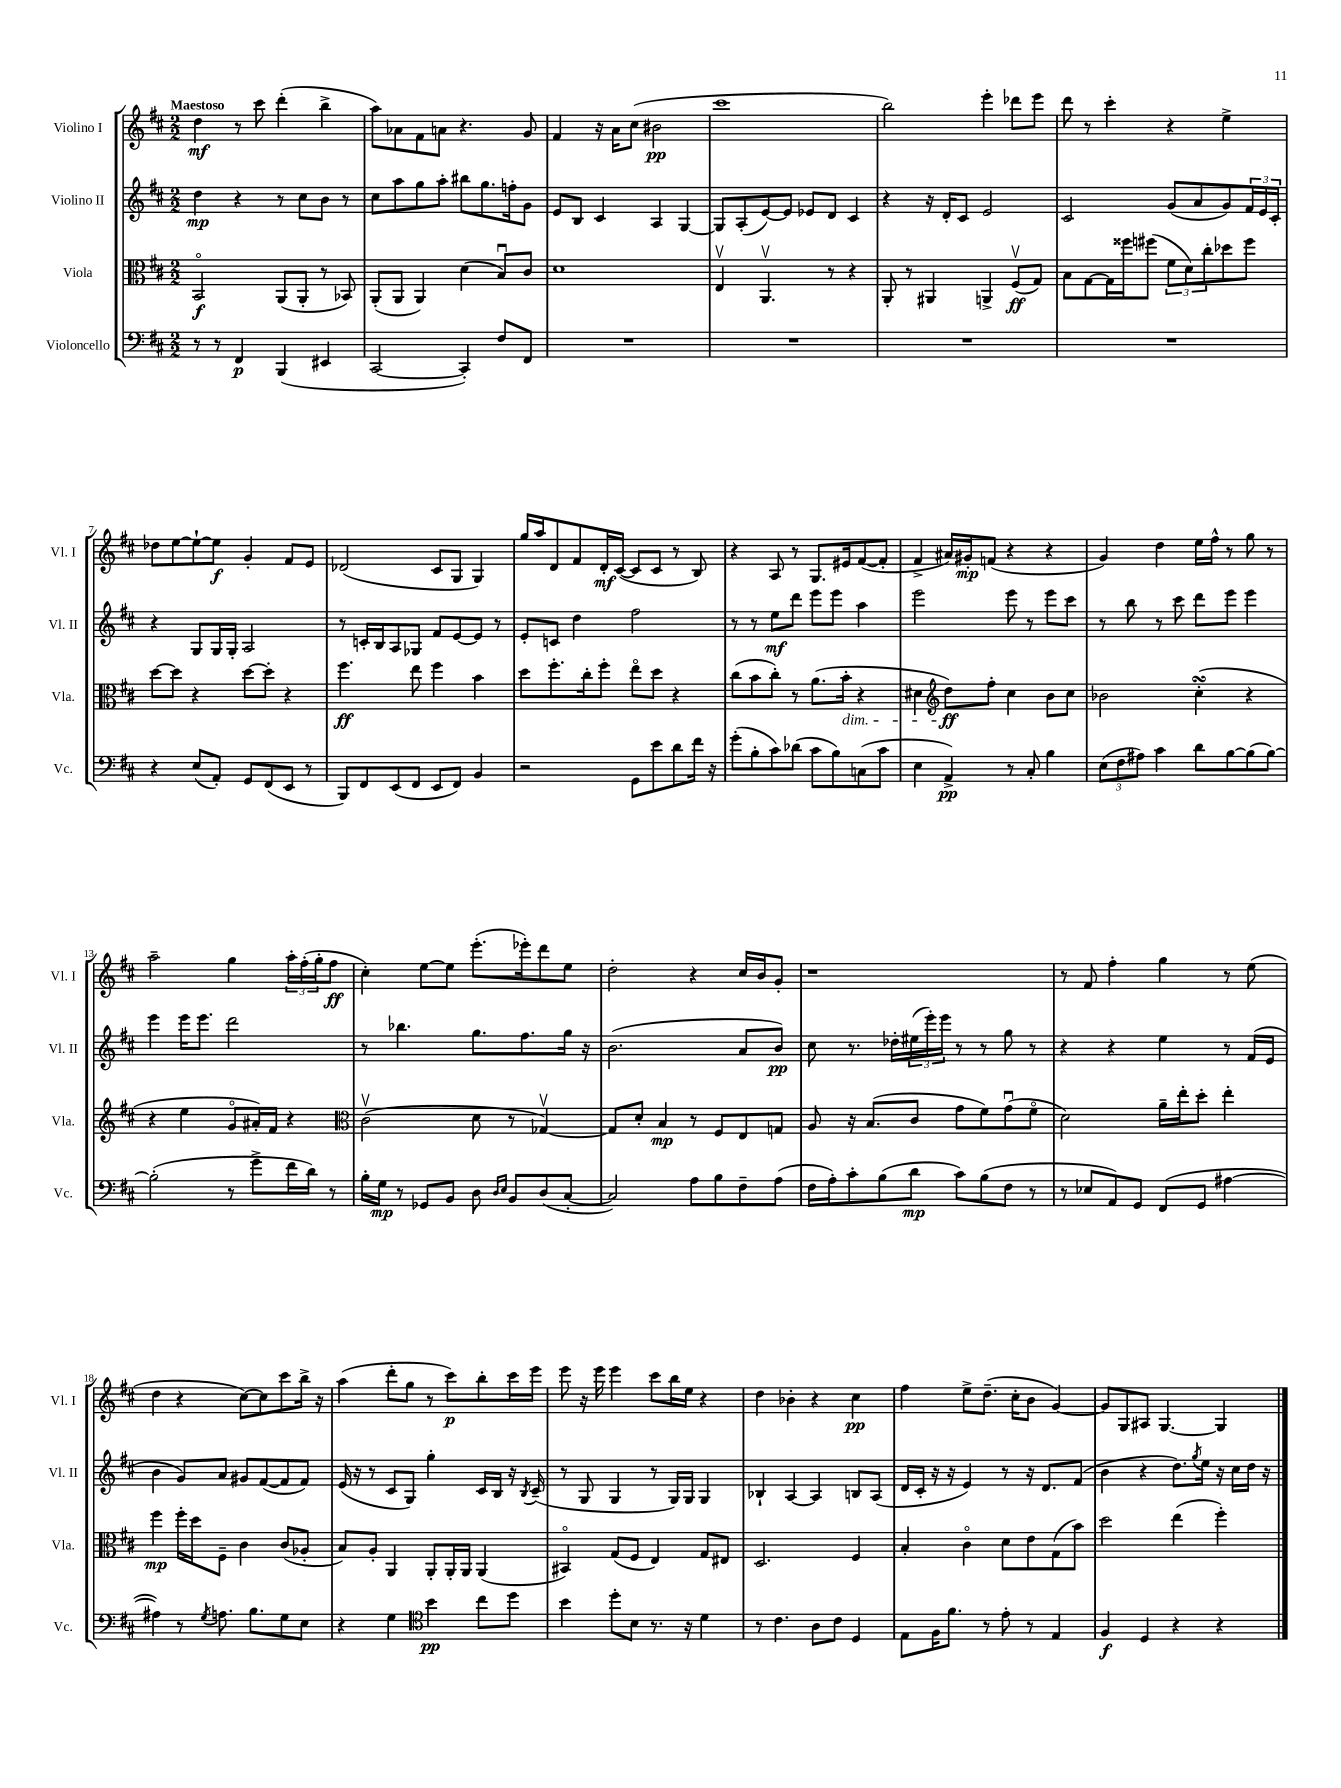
<<
\new StaffGroup <<
\new Staff = "s0" \with { instrumentName = "Violino I" shortInstrumentName = "Vl. I" } {
    \clef treble \key d \major \numericTimeSignature \time 2/2 \tempo "Maestoso"
    d''4\mf r8 cis'''8 d'''4-.( b''4-> |
    a''8) aes'8 fis'8 a'8 r4. g'8 |
    fis'4 r16 a'16 cis''8( bis'2\pp |
    cis'''1 |
    b''2) e'''4-. des'''8 e'''8 |
    d'''8 r8 cis'''4-. r4 e''4-> |
    des''8 e''8~ e''8~-! e''8\f g'4-. fis'8 e'8 |
    des'2( cis'8 g8 g4) |
    g''16 a''16 d'8 fis'8 d'16-.\mf cis'16~( cis'8 cis'8 r8 b8) |
    r4 a8 r8 g8. eis'16 fis'8~( fis'8-. |
    fis'4-> ais'16) gis'16-.\mp f'8( r4 r4 |
    g'4) d''4 e''16 fis''16-^ r8 g''8 r8 |
    a''2-- g''4 \tuplet 3/2 { a''16-. fis''16-.( g''16-. } fis''8\ff |
    cis''4-.) e''8~ e''8 e'''8.-.( ees'''16-.) d'''8 e''8 |
    d''2-. r4 cis''16 b'16 g'8-. |
    r1 |
    r8 fis'8 fis''4-. g''4 r8 e''8( |
    d''4 r4 cis''8~) cis''8 cis'''8 b''16-> r16 |
    a''4( d'''8-. g''8 r8 cis'''8\p) b''8-. cis'''16 e'''16 |
    e'''8 r16 e'''16 e'''4 cis'''8 b''16 e''16 r4 |
    d''4 bes'4-. r4 cis''4\pp |
    fis''4 e''8-> d''8.--( cis''16-. b'8 g'4~) |
    g'8 g8 ais8 g4.~ g4 \bar "|." |
}
\new Staff = "s1" \with { instrumentName = "Violino II" shortInstrumentName = "Vl. II" } {
    \clef treble \key d \major \numericTimeSignature \time 2/2
    d''4\mp r4 r8 cis''8 b'8 r8 |
    cis''8 a''8 g''8 a''8-. bis''8 g''8. f''16-. g'8 |
    e'8 b8 cis'4 a4 g4~ |
    g8 a8-.( e'8~) e'8 ees'8 d'8 cis'4 |
    r4 r16 d'16-. cis'8 e'2 |
    cis'2 g'8( a'8 g'8) \tuplet 3/2 { fis'16 e'16 cis'16-. } |
    r4 g8 g16 g16-. a2 |
    r8 c'16-. b16 a8 ges8 fis'8 e'8~ e'8 r8 |
    e'8-. c'8 d''4 fis''2 |
    r8 r8 e''8\mf d'''8 e'''8 e'''8 a''4 |
    e'''2 e'''8 r8 e'''8 cis'''8 |
    r8 b''8 r8 cis'''8 d'''8 e'''8 e'''4 |
    e'''4 e'''16 e'''8. d'''2 |
    r8 bes''4. g''8. fis''8. g''16 r16 |
    b'2.( a'8 b'8\pp) |
    cis''8 r8. des''16-. \tuplet 3/2 { eis''16( e'''16-.) e'''16 } r8 r8 g''8 r8 |
    r4 r4 e''4 r8 fis'16( e'16 |
    b'4 g'8) a'8 gis'8 fis'8~( fis'8 fis'8) |
    e'16( r16 r8 cis'8 g8) g''4-. cis'16 b16 r16 \acciaccatura { b8 } cis'16--( |
    r8 g8 g4 r8 g16) g16 g4 |
    bes4-! a4~ a4 b8 a8( |
    d'16 cis'16-. r16 r16 e'4) r8 r16 d'8. fis'8( |
    b'4 r4 d''8.) \acciaccatura { g''8 } e''16 r16 cis''16 d''16 r16 \bar "|." |
}
\new Staff = "s2" \with { instrumentName = "Viola" shortInstrumentName = "Vla." } {
    \clef alto \key d \major \numericTimeSignature \time 2/2
    b,2\flageolet\f a,8( a,8-. r8 bes,8) |
    a,8-.( a,8 a,4) d'4( b8\downbow) cis'8 |
    d'1 |
    e4\upbow a,4.\upbow r8 r4 |
    a,8-. r8 ais,4 a,4-> fis8\upbow\ff( g8) |
    b8 g8~ g16 fisis''16 fis''8( \tuplet 3/2 { fis'8 d'8) cis''8-. } des''8 fis''8 |
    d''8~ d''8 r4 d''8~ d''8-. r4 |
    fis''4.\ff e''8 fis''4 b'4 |
    d''8 fis''8.-. cis''16-. fis''8-. e''8\flageolet d''8 r4 |
    cis''8( b'8 cis''8-.) r8 a'8.( b'16-.\dim r4 |
    dis'4 \clef treble d''8\ff\!) fis''8-. cis''4 b'8 cis''8 |
    bes'2 cis''4-.\turn( r4 |
    r4 e''4 g'8\flageolet ais'16-.) fis'16 r4 |
    \clef alto cis'2\upbow( d'8 r8 ges4~\upbow) |
    ges8 d'8-. b4\mp r8 fis8 e8 g8 |
    a8 r16 b8.( cis'8 g'8 fis'8) g'8\downbow( fis'8\flageolet |
    d'2) a'16-- e''16-. d''8-. e''4-. |
    fis''4\mp fis''16-. d''16 fis8-- cis'4 cis'8( aes8-. |
    b8) a8-. a,4 a,8-. a,16-. a,16 a,4( |
    bis,4\flageolet) g8( fis8 e4) g8 eis8 |
    d2. fis4 |
    b4-. cis'4\flageolet d'8 e'8 g8( b'8) |
    d''2 e''4( fis''4-.) \bar "|." |
}
\new Staff = "s3" \with { instrumentName = "Violoncello" shortInstrumentName = "Vc." } {
    \clef bass \key d \major \numericTimeSignature \time 2/2
    r8 r8 fis,4\p b,,4( eis,4 |
    cis,2~ cis,4-.) fis8 fis,8 |
    R1 |
    R1 |
    R1 |
    R1 |
    r4 e8( a,8-.) g,8 fis,8( e,8 r8 |
    b,,8) fis,8 e,8( fis,8 e,8 fis,8) b,4 |
    r2 g,8 e'8 d'8 fis'16 r16 |
    g'8-.( b8-. cis'8) des'8( cis'8 b8) c8( cis'8 |
    e4 a,4->\pp) r8 cis8-. b4 |
    \tuplet 3/2 { e8( fis8 ais8) } cis'4 d'8 b8~ b8( b8~) |
    b2-.( r8 g'8-> fis'16 d'16) r8 |
    b16-. g16\mp r8 ges,8 b,8 d8 \grace { d16 e16 } b,8 d8( cis8~-. |
    cis2) a8 b8 fis8-- a8( |
    fis16 a16-.) cis'8-. b8( d'8\mp cis'8) b8( fis8 r8 |
    r8 ees8 a,8) g,8 fis,8( g,8 ais4~ |
    ais4) r8 \acciaccatura { g8 } a8. b8. g8 e8 |
    r4 g4 \clef tenor b'4\pp cis''8 d''8 |
    b'4 d''8-. b8 r8. r16 d'4 |
    r8 cis'4. a8 cis'8 d4 |
    e8 fis16 fis'8. r8 e'8-. r8 e4 |
    fis4\f d4 r4 r4 \bar "|." |
}
>>
>>
